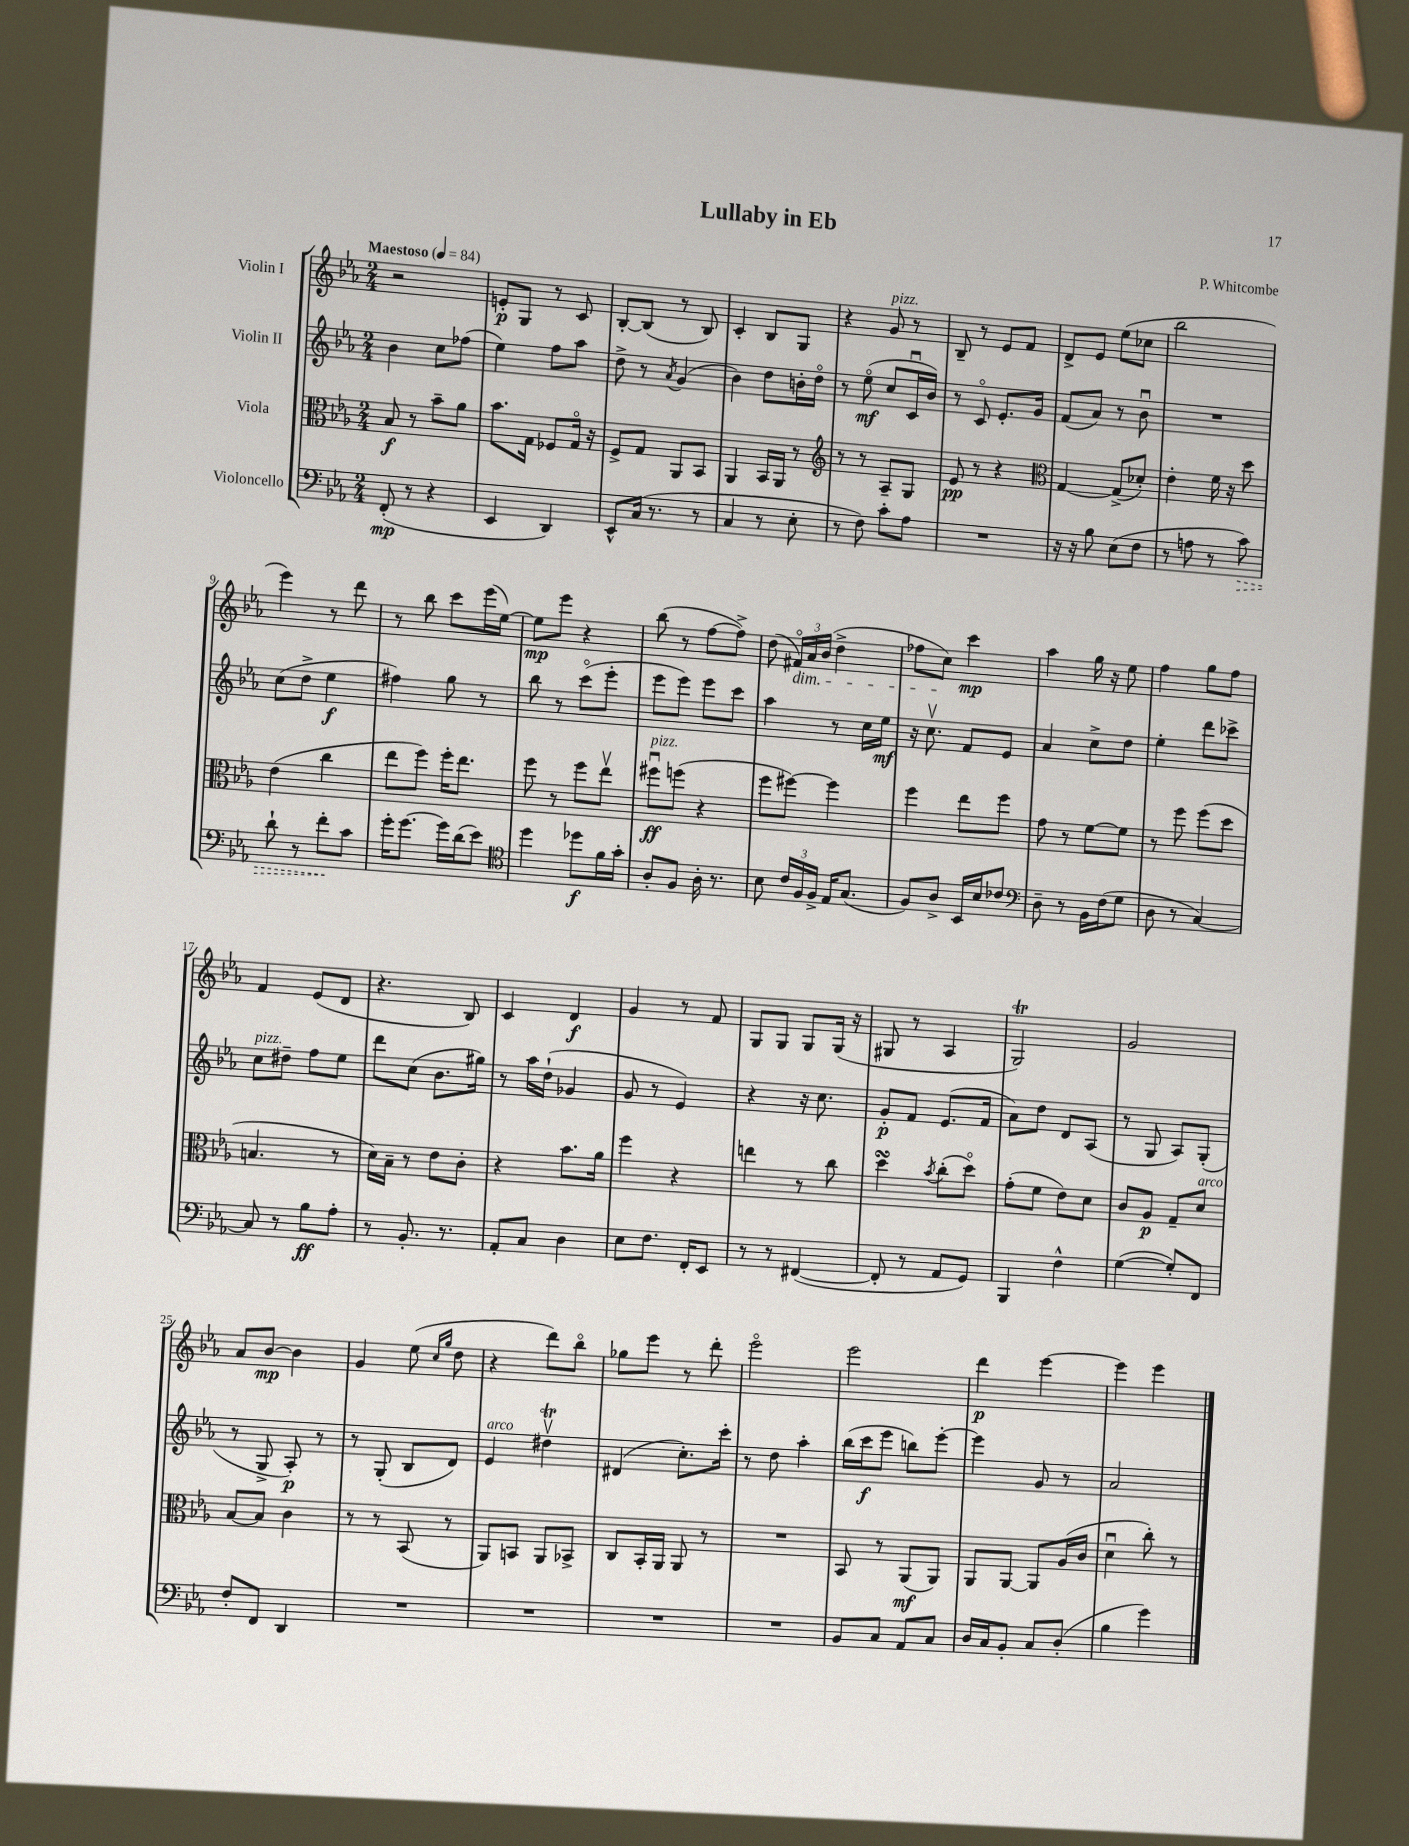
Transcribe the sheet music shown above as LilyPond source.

\header { title = "Lullaby in Eb" composer = "P. Whitcombe" }
<<
\new StaffGroup <<
\new Staff = "s0" \with { instrumentName = "Violin I" } {
    \clef treble \key ees \major \numericTimeSignature \time 2/4 \tempo "Maestoso" 4 = 84
    \autoBeamOff r2 |
    e'8[-.\p g8] r8 c'8 |
    bes8[~-. bes8]( r8 bes8) |
    c'4-. bes8[ g8] |
    r4 g'8^\markup { \italic "pizz." } r8 |
    bes8-- r8 ees'8[ f'8] |
    d'8[-> ees'8] ees''8[( ces''8] |
    bes''2 |
    ees'''4) r8 d'''8 |
    r8 bes''8 c'''8[ ees'''16( ees''16]~) |
    ees''8[\mp ees'''8] r4 |
    bes''8( r8 f''8[~ f''8]->) |
    d''8( \tuplet 3/2 { fis'16[\flageolet\dim) aes'16 bes'16]( } d''4-> |
    fes''8[ c''8]\!) c'''4\mp |
    aes''4 g''16 r16 ees''8 |
    f''4 g''8[ f''8] |
    f'4 ees'8[( d'8] |
    r4. bes8) |
    c'4 d'4\f |
    g'4 r8 f'8 |
    g8[ g8] g8[ g16]( r16 |
    gis8 r8 aes4 |
    g2\trill) |
    g'2 |
    aes'8[ bes'8]~\mp bes'4 |
    g'4 ees''8( \grace { c''16[ g''16] } d''8 |
    r4 d'''8[) bes''8]\flageolet |
    ges''8[ ees'''8] r8 d'''8-. |
    ees'''2\flageolet |
    ees'''2 |
    d'''4\p ees'''4~ |
    ees'''4 ees'''4 \bar "|." |
}
\new Staff = "s1" \with { instrumentName = "Violin II" } {
    \clef treble \key ees \major \numericTimeSignature \time 2/4
    \autoBeamOff bes'4 c''8[ fes''8]( |
    ees''4) f''8[ aes''8] |
    d''8-> r8 \acciaccatura { aes'8 } g'4( |
    bes'4) d''8[ b'16-. d''16]\flageolet |
    r8 ees''8\flageolet\mf( c''8[ c'16\downbow bes'16]) |
    r8 c'8\flageolet ees'8.[-. g'16] |
    f'8[( aes'8]) r8 bes'8\downbow |
    R2 |
    c''8[( d''8]-> ees''4\f |
    fis''4) g''8 r8 |
    bes''8 r8 c'''8[\flageolet( ees'''8]-. |
    ees'''8[ ees'''8]) ees'''8[ c'''8] |
    aes''4 r8 c''16[ ees''16]\mf |
    r16 c''8.\upbow f'8[ ees'8] |
    aes'4 c''8[-> d''8] |
    ees''4-. d'''8[ ces'''8]-> |
    c''8[^\markup { \italic "pizz." } dis''8]-- f''8[ ees''8] |
    d'''8[ c''8]( bes'8.[ gis''16]) |
    r8 aes''16[ d''16]-!( ges'4 |
    g'8 r8 ees'4) |
    r4 r16 c''8. |
    g'8[-.\p f'8] ees'8.[( f'16] |
    aes'8[) d''8] d'8[ aes8]( |
    r8 g8 aes8[) g8]-.( |
    r8 g8-> aes8-.\p) r8 |
    r8 g8-.( bes8[ d'8]) |
    ees'4^\markup { \italic "arco" } dis''4\upbow\trill |
    dis'4( c''8.[-.) c'''16]-. |
    r8 d''8 aes''4-. |
    bes''16[( c'''16\f ees'''8] b''8[) ees'''8]~-. |
    ees'''4 g'8 r8 |
    aes'2 \bar "|." |
}
\new Staff = "s2" \with { instrumentName = "Viola" } {
    \clef alto \key ees \major \numericTimeSignature \time 2/4
    \autoBeamOff bes8\f r8 bes'8[-- aes'8] |
    bes'8.[ g16] fes8[ g16]\flageolet r16 |
    f8[-> g8] aes,8[ bes,8] |
    aes,4 bes,16[ aes,16] r8 |
    \clef treble r8 r8 aes8[-- g8] |
    ees'8\pp r8 r4 |
    \clef alto g4~ g8[->( des'8]-.) |
    ees'4-. f'16 r16 d''8 |
    ees'4( c''4 |
    ees''8[ f''8]) f''16[-. ees''8.] |
    f''8 r8 f''8[ ees''8]\upbow |
    fis''8[\downbow\ff^\markup { \italic "pizz." } f''8]( r4 |
    f''8[ fis''8]~) fis''4 |
    f''4 ees''8[ f''8] |
    g'8 r8 f'8[~ f'8] |
    r8 f''8 f''8[( d''8] |
    b4. r8 |
    d'16[) bes16]-- r8 ees'8[ c'8]-. |
    r4 bes'8.[ aes'16] |
    f''4 r4 |
    e''4 r8 c''8 |
    d''4\turn \acciaccatura { bes'8 } c''8[-.( d''8]\flageolet) |
    g'8[-.( f'8] ees'8[) d'8] |
    c'8[ aes8]\p g8[-- d'8]^\markup { \italic "arco" } |
    bes8[~ bes8] c'4 |
    r8 r8 bes,8( r8 |
    aes,8[) b,8] aes,8[ bes,8]-> |
    c8[ bes,16-. aes,16] aes,8 r8 |
    R2 |
    bes,8 r8 aes,8[\mf( aes,8]) |
    aes,8[ aes,8]~ aes,8[ aes16( c'16] |
    d'4\downbow c''8-.) r8 \bar "|." |
}
\new Staff = "s3" \with { instrumentName = "Violoncello" } {
    \clef bass \key ees \major \numericTimeSignature \time 2/4
    \autoBeamOff f,8-.\mp( r8 r4 |
    ees,4 d,4) |
    ees,8[-^ c16]( r8. r8 |
    c4 r8 ees8-. |
    r8 f8) c'8[-. aes8] |
    R2 |
    r16 r16 bes8 ees8[( f8] |
    r8 a8 r8 \once \override Hairpin.style = #'dashed-line c'8\>) |
    d'8-! r8 f'8[-.\! c'8] |
    g'16[-. g'8.]~ g'16[ d'16( ees'8]) |
    \clef tenor d''4 des''8[\f f'16 g'16]-. |
    aes8[-. f8] aes16-. r8. |
    bes8 \tuplet 3/2 { c'16[ f16 f16]-> } ees16[ g8.]( |
    f8[) aes8]-> bes,16[ bes16 ces'8] |
    \clef bass d8-- r8 bes,16[ f16( g8] |
    d8 r8 c4~) |
    c8 r8 bes8[\ff aes8]-. |
    r8 bes,8.-. r8. |
    aes,8[-. c8] d4 |
    ees8[ f8.] f,16[-. ees,8] |
    r8 r8 fis,4~( |
    fis,8-. r8 aes,8[ g,8]) |
    bes,,4 f4-^ |
    g4~( g8[-.) f,8] |
    f8[-. f,8] d,4 |
    R2 |
    R2 |
    R2 |
    R2 |
    bes,8[ c8] aes,8[ c8] |
    d16[ c16 bes,8]-. c8[ d8]-.( |
    bes4 g'4) \bar "|." |
}
>>
>>
